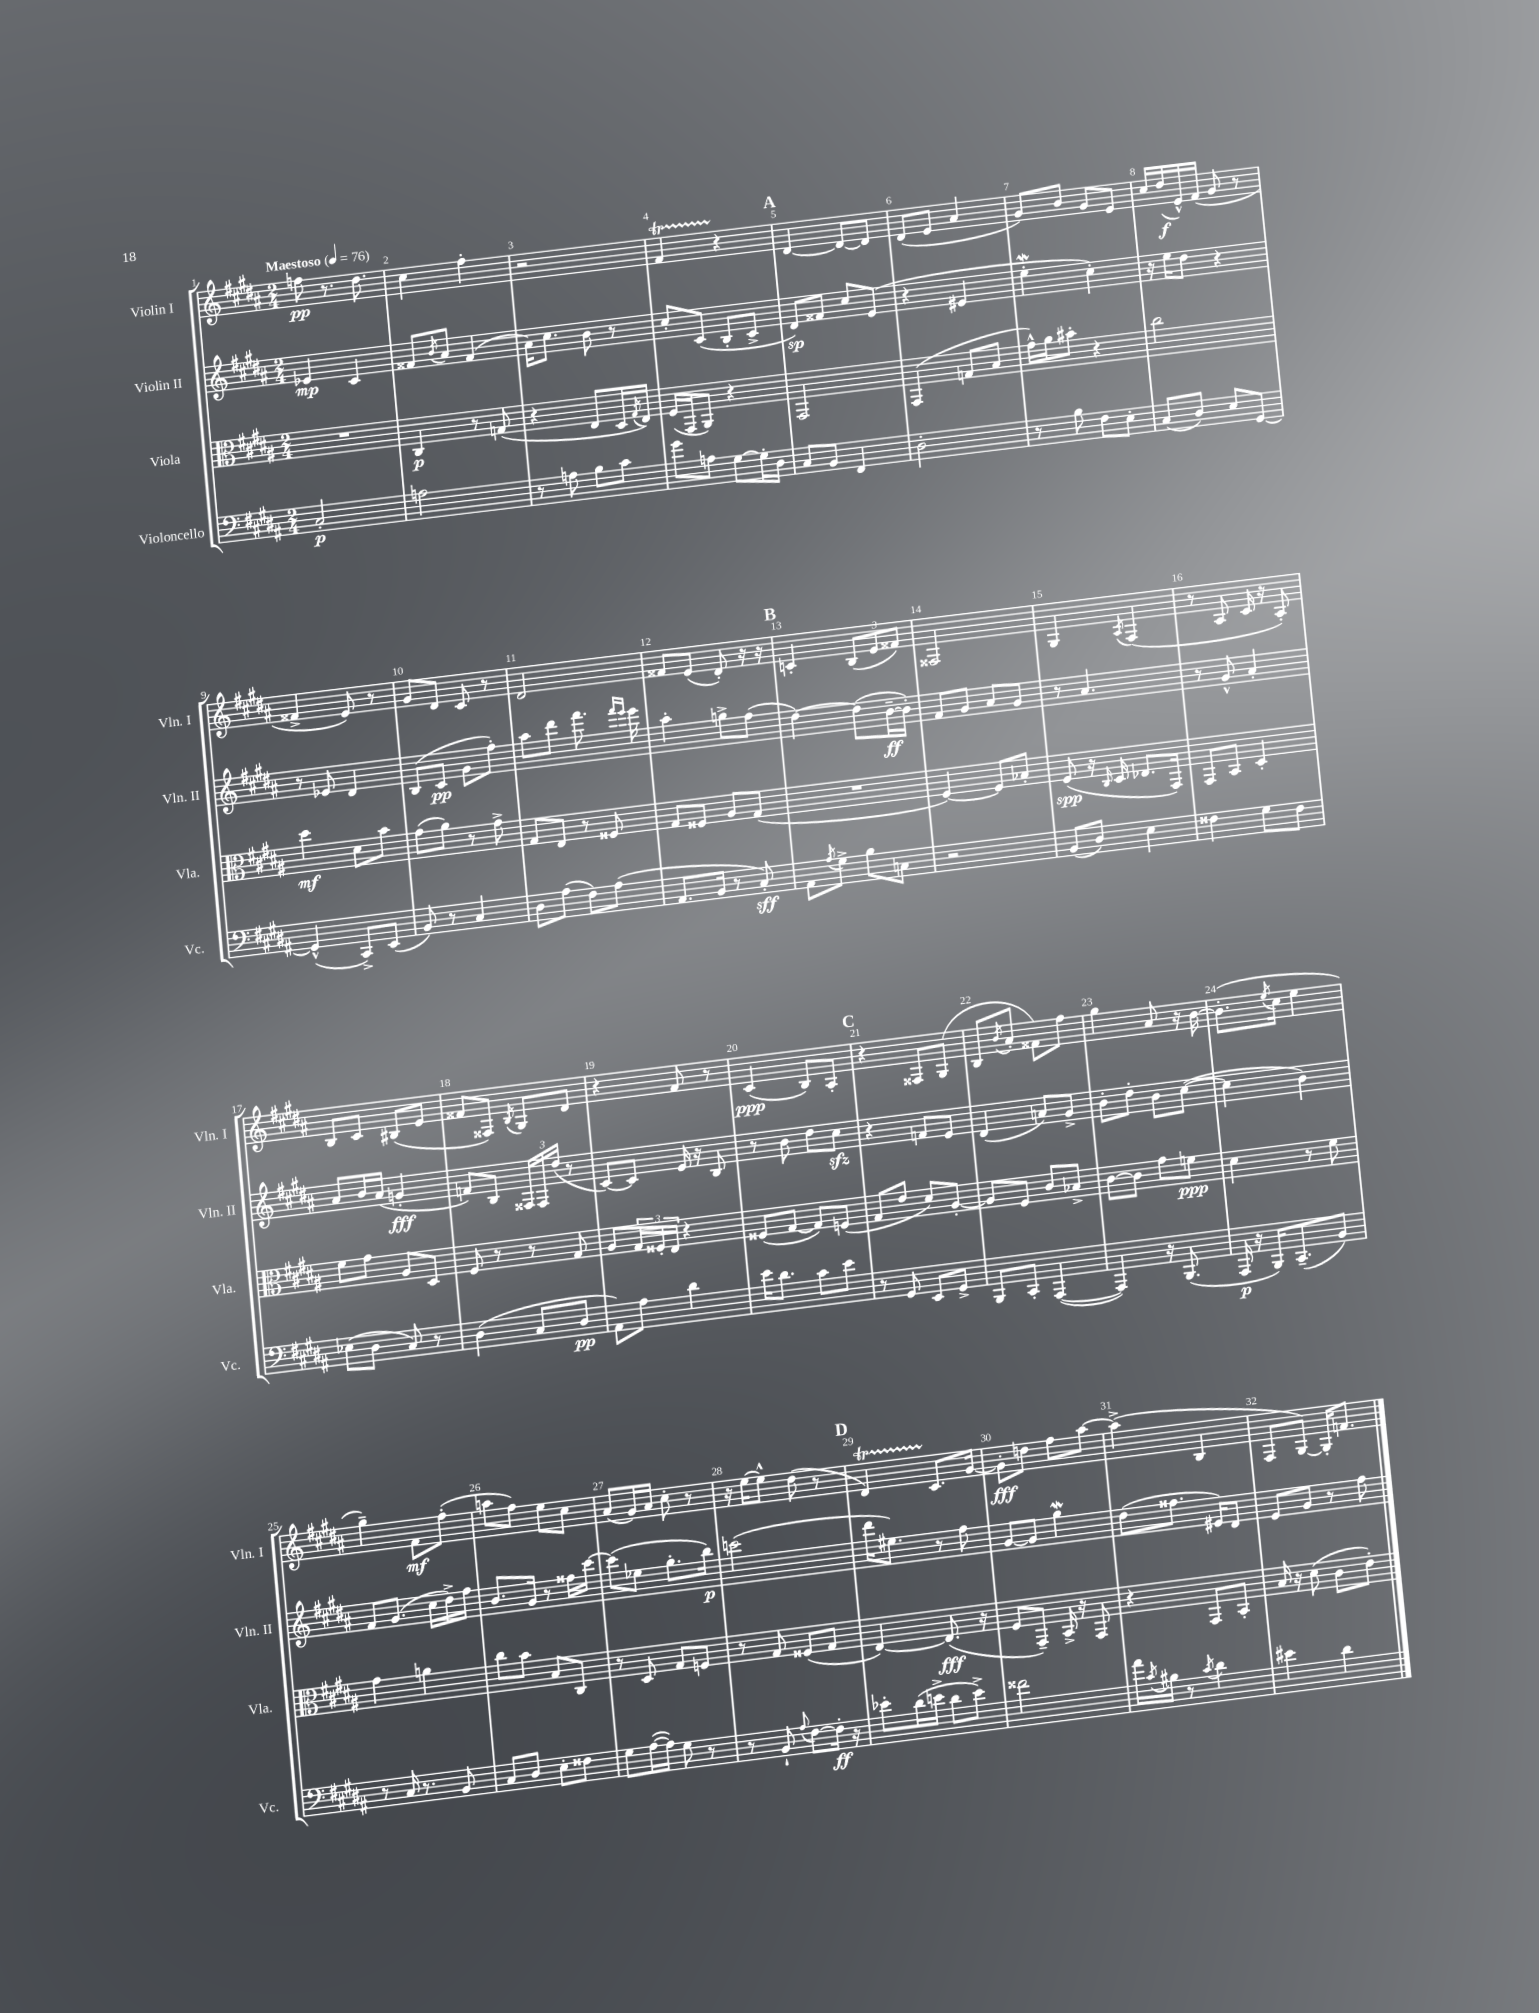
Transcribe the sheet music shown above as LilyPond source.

<<
\new StaffGroup <<
\new Staff = "s0" \with { instrumentName = "Violin I" shortInstrumentName = "Vln. I" } {
    \clef treble \key b \major \numericTimeSignature \time 2/4 \tempo "Maestoso" 4 = 76
    f''8\pp r8. dis''8. |
    cis''4 fis''4-. |
    r2 |
    fis'4\startTrillSpan r4\stopTrillSpan |
    \mark \markup { \bold "A" } dis'4~ dis'8~ dis'8 |
    dis'8( e'8 ais'4 |
    gis'8) b'8 gis'8 e'8 |
    cis''16 dis''16\f( e'16-^) fis'16( gis'8 r8 |
    fisis'4-> e'8) r8 |
    gis'8 dis'8 cis'8 r8 |
    dis'2 |
    fisis'8 e'8( dis'8-.) r16 r16 |
    \mark \markup { \bold "B" } c'4-. \tuplet 3/2 { b8( e'8 fisis'8) } |
    fisis2 |
    gis4 \acciaccatura { ais8 } fis4( |
    r8 ais8 cis'16 r16 ais8-.) |
    b8 cis'8 bis8( e'8 |
    fisis'8 fisis8) \acciaccatura { b8 } gis8 dis'8 |
    r4 fis'8 r8 |
    cis'4\ppp( b8) ais8-. |
    \mark \markup { \bold "C" } r4 fisis8 gis8( |
    b8 \acciaccatura { b'8 } ais'8-. fisis'8) fis''8 |
    gis''4 ais'8 r16 b'16~ |
    b'8.-.( \acciaccatura { e''8 } cis''16 e''4 |
    gis''4--) fis'8\mf fis''8-.( |
    a''8 fis''8) e''8 cis''8 |
    ais'8( gis'16) ais'16 cis''8-. r8 |
    r16 e''16~ e''8-^ dis''8( r8 |
    \mark \markup { \bold "D" } dis'4\startTrillSpan) cis'8.\stopTrillSpan gis'16~ |
    gis'8-.\fff d''8 fis''8 ais''8~ |
    ais''4->( b4 |
    fis8 gis8~) gis16-. f'8. \bar "|." |
}
\new Staff = "s1" \with { instrumentName = "Violin II" shortInstrumentName = "Vln. II" } {
    \clef treble \key b \major \numericTimeSignature \time 2/4
    ees'4\mp cis'4 |
    fisis'8 \acciaccatura { b'8 } ais'8 fisis'4( |
    ais'16) cis''8. b'8 r8 |
    cis''8-. cis'8( b8-. cis'8-> |
    \mark \markup { \bold "A" } dis'8\sp) fisis'8 cis''8 e'8( |
    r4 eis'4 |
    e''4-.\mordent cis''4-.) |
    r16 e''16 dis''8 r4 |
    r8 ees'8 dis'4 |
    b8( cis'8\pp gis'8 fis''8-.) |
    ais''8 dis'''8 fis'''8. \grace { fis'''16 e'''16 } e'''16 |
    ais''4-. g''8-> fis''8( |
    \mark \markup { \bold "B" } dis''4~) dis''8( b'16~--\ff b'16-.) |
    fis'8 gis'8 ais'8 gis'8 |
    r8 ais'4. |
    r8 gis'8-^ ais'4-. |
    ais'8 b'16 ais'16( g'4-.\fff |
    f'8) b8 \tuplet 3/2 { fisis16 fisis16 dis''16( } r8 |
    cis'8~) cis'8 e'16 r16 b8 |
    r8 b'8 dis''8 cis''8\sfz |
    \mark \markup { \bold "C" } r4 f'8 e'8 |
    dis'4( a'8) gis'8-> |
    b'8-. dis''8-. b'8 cis''8~( |
    cis''4 b'4) |
    fis'8 gis'8.( cis''16 dis''16->) fis''16 |
    b'8. gis'16 r8 fisis''16 cis'''16~ |
    cis'''8( ees''8 gis''8.-. b''16\p) |
    c'''2( |
    \mark \markup { \bold "D" } dis'''16 eis''8.) r8 fis''8 |
    gis'8~ gis'8 gis''4\mordent |
    dis''8( fisis''8. eis'16) dis'8 |
    e'8 gis'8 r8 fis''8 \bar "|." |
}
\new Staff = "s2" \with { instrumentName = "Viola" shortInstrumentName = "Vla." } {
    \clef alto \key b \major \numericTimeSignature \time 2/4
    R2 |
    cis4\p r8 g8( |
    r4 e8 dis16 \acciaccatura { gis8 } e16) |
    fis16( gis,16 ais,8) r4 |
    \mark \markup { \bold "A" } gis,2 |
    gis,4( g8 b8 |
    gis'16-^) ais'16 bis'8-. r4 |
    cis''2 |
    dis''4\mf dis'8 b'8 |
    gis'8( ais'8) r8 gis'8-> |
    gis8 e8 r8 fisis8 |
    gis8 fisis8 ais8 gis8( |
    \mark \markup { \bold "B" } R2 |
    fis4~) fis8 bes8-. |
    fis8\spp( r16 \grace { cis16 } dis16 ees8. gis,16) |
    gis,8 b,8 dis4-. |
    fis'8 gis'8 ais8 dis8 |
    fis8 r8 r8 gis8 |
    ais8 \tuplet 3/2 { gis16 fisis16-. e16 } r4 |
    fisis8( gis8~ gis8) f8( |
    \mark \markup { \bold "C" } gis8 e'8 dis'8) ais8~-. |
    ais8 fis8 cis'8 bes8-> |
    cis'8~ cis'8 gis'8 f'8\ppp |
    dis'4 r8 fis'8 |
    gis'4 a'4 |
    cis''8 b'8 b8 cis8 |
    r8 dis8 gis8 f8 |
    r8 gis8 fisis8( gis8 |
    \mark \markup { \bold "D" } e4~) e8.\fff( r16 |
    fis8 gis,8--) b,16-> r16 gis,8 |
    r4 gis,8 b,8-. |
    b16 r16 dis'8( cis'8 e'8-.) \bar "|." |
}
\new Staff = "s3" \with { instrumentName = "Violoncello" shortInstrumentName = "Vc." } {
    \clef bass \key b \major \numericTimeSignature \time 2/4
    cis2-.\p |
    a2 |
    r8 a8 b8 cis'8 |
    gis'8 a8 gis8~ gis16-. dis16 |
    \mark \markup { \bold "A" } cis8 b,8 fis,4 |
    dis2-. |
    r8 b8 fis8 e8-. |
    cis8( dis8) e8 gis,8~ |
    gis,4-^( cis,8->) e,8( |
    b,8) r8 cis4 |
    dis8 ais8( fis8) ais8( |
    ais,8. b,16 r8 cis8-.\sff) |
    \mark \markup { \bold "B" } ais,8 \acciaccatura { ais8 } gis8-> b8 c8 |
    r2 |
    b,8( dis8) e4 |
    fisis4 gis8 fisis8 |
    ees8( dis8 cis8) r8 |
    dis4( cis8 dis8\pp |
    ais,8) ais8 dis'4 |
    e'16 dis'8. cis'8 e'8 |
    \mark \markup { \bold "C" } r8 gis,8 e,8 gis,8-> |
    b,,8 cis,8-. ais,,4~( |
    ais,,4) r16 b,,8.( |
    ais,,16\p r16 b,,16) cis,8.--( b,8) |
    r8 cis16 r8. b,8 |
    cis8 dis8 e8-. fisis8 |
    gis8 ais16~( ais16) gis8 r8 |
    r8 b,8-! \appoggiatura { ais8 } fis8~ fis16-.\ff r16 |
    \mark \markup { \bold "D" } ees'8-. dis'16( e'16-> dis'8 e'8->) |
    fisis'2 |
    ais'16 \acciaccatura { cis'8 } bis16 r8 \acciaccatura { cis'8 } dis'4 |
    eis'4 dis'4 \bar "|." |
}
>>
>>
\layout { \context { \Score \override BarNumber.break-visibility = ##(#f #t #t) barNumberVisibility = #all-bar-numbers-visible } }
